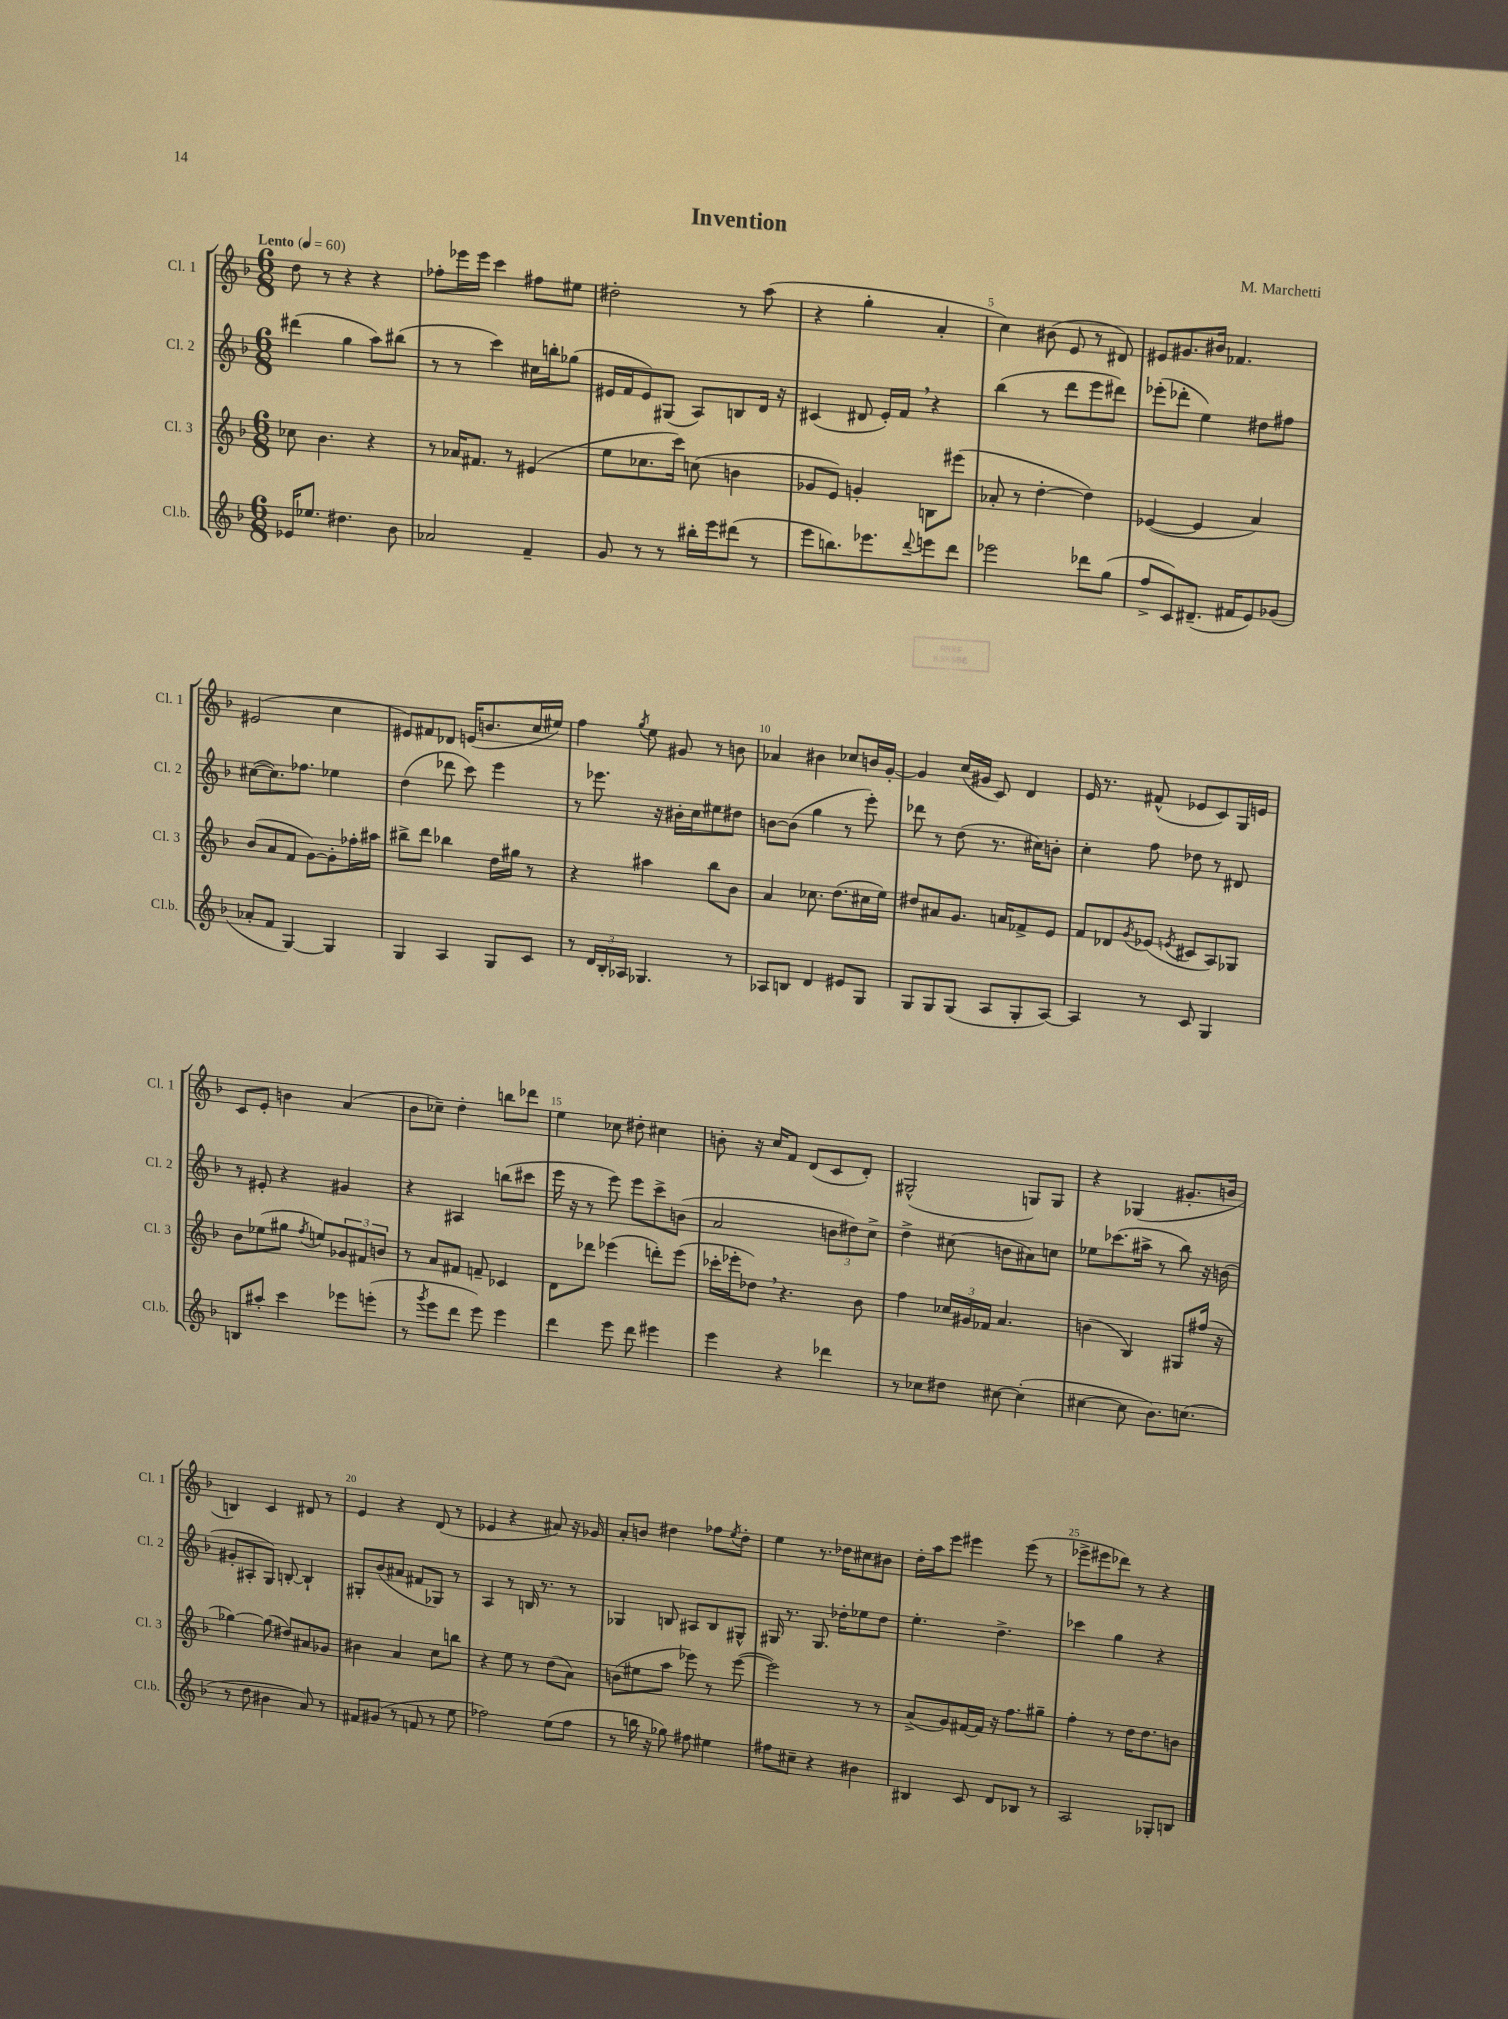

**kern	**kern	**kern	**kern
*staff4	*staff3	*staff2	*staff1
*clefG2	*clefG2	*clefG2	*clefG2
*k[b-]	*k[b-]	*k[b-]	*k[b-]
*M6/8	*M6/8	*M6/8	*M6/8
*MM60	*MM60	*MM60	*MM60
16e-/LK	8cc-\	(4ddd#\	8dd\
8.ee-/J	.	.	.
.	4.b-\	.	8r
4.dd#\	.	4gg\	4r
.	4r	8aa\L)	4r
8b-\	.	(8bb#\J	.
=	=	=	=
2a-/	8r	8r	8ff-'\L
.	16a-/LK	8r	16eee-\L
.	8.f#/J	.	16eee-\JJ
.	.	4ccc\)	4ccc\
.	8r	.	.
4f~/	(4e#/	16cc#\LL	8ff#\L
.	.	16bb'\J	.
.	.	(8gg-\J	8ee#\J
=	=	=	=
8g/	8ee\L	16e#/LL	2dd#'\
.	.	16f/J	.
8r	8.cc-\	8e#/)	.
8r	.	(8G#/J	.
.	16ccc\Jk)	.	.
16bb#'\LL	(8cc\	8A/L)	.
16eee\J	.	.	.
(8ddd#\J	4b\	8B/	8r
8r	.	16d/Jk	(8aa\
.	.	16r	.
=	=	=	=
8eee\L	8g-/L	(4c#/	4r
8.bb\)	8e/J)	.	.
.	4g'/	8d#/	4gg'\
8.eee-\	.	.	.
.	.	16e'/LL)	.
.	.	16f/JJ	.
8qqddd/	.	.	.
8eee\	8B\L	4r	4a'/
8ddd\J	(8eee#\J	.	.
=	=	=	=
2eee-\	8a-'/	(4bb-\	4cc\)
.	8r	.	.
.	[4dd'\	8r	(8b#\
.	.	8ddd\L	8e/
8ddd-\L	4dd\])	8eee\	8r
(8gg\J	.	8ddd#\J)	8d#/)
=	=	=	=
8ff^/L	([4e-/	(8eee-'\L	8e#/L
8c/)	.	8ddd-'\J	8.g#/
(8.d#~/J	4e-/]	4ee\)	.
.	.	.	16b#/Jk
.	.	.	4.f-/
16f#/LK	.	.	.
8e/)	4a/)	8dd#\L	.
(8g-/J	.	8ff#\J	.
=	=	=	=
8a-'/L	(8b-/L	([8cc#\L	(2e#/
8f/J	8a/	8.cc#\])	.
[4G/)	8f/J	.	.
.	.	8.ff-\J	.
.	[8g\L)	.	.
4G/]	8g'\]	4ee-\	4cc\
.	16ff-'\L	.	.
.	16aa#\JJ	.	.
=	=	=	=
4G/	8bb#^\L	(4dd\	8e#/L)
.	8ddd\J	.	8f#/
4A/	4bb-\	8ddd-\	8d-/J
.	.	8ccc\)	(16e/LK
.	.	.	8.b/
8G/L	16dd\LL	4eee\	.
.	16gg#\JJ	.	.
8c/J	8r	.	16cc/L
.	.	.	16ee#/JJ)
=	=	=	=
8r	4r	8r	4ff\
24d/LL	.	8.eee-\	.
24B-'/	.	.	.
24A-/JJ	.	.	.
.	.	.	8qgg/
4.G-/	4aa#\	.	8ee\
.	.	16r	.
.	.	16b#'\LL	8g#/
.	.	16cc\J	.
.	8bb-\L	8ee#\	8r
8r	8b-\J	8dd#\J	8b\
=	=	=	=
8A-/L	4a/	[8b\L	4a-/
8B/J	.	(8b\]J	.
4d/	8.cc-\	4gg\	4b#\
.	(8.dd\L	.	.
8e#/L	.	8r	8cc-/L
8G/J	16cc#\L	8eee'\)	16b/L
.	16ee\JJ)	.	[16g'/JJ
=	=	=	=
8G/L	8dd#/L	8ddd-\	4g/]
8G/	8a#/	8r	.
(8G/J	8.g/J	(8dd\	(16cc/LL
.	.	.	16g#/JJ
8A/L	.	8.r	8c/)
.	16a/LK	.	.
8G'/	8f-^/	.	4d/
.	.	16cc#\LK)	.
[8A/J)	8e/J	8b'\J	.
=	=	=	=
4A/]	8f/L	4cc'\	16e/
.	.	.	8.r
.	8d-/	.	.
.	8qg/	.	.
8r	(8e-/J	8ff\	(8f#^^/
.	8qe/	.	.
8c/	8c#/L	8dd-\	8e-/L
4G/	8A/)	8r	8c/)
.	8G-/J	8d#/	16G/L
.	.	.	16e/JJ
=	=	=	=
8B/L	8b-\L	8r	8c/L
8aa#'/J	(8ee-\	8e#'/	8e'/J
4ccc\	8gg#\J	4r	4b\
.	8qff/	.	.
.	8ee/L)	.	.
8eee-\L	12g-/	4g#/	(4a/
.	12f#/	.	.
(8eee'\J	.	.	.
.	12b/J	.	.
=	=	=	=
8r	8r	4r	8b-\L
8qggg/	.	.	.
8eee\L	8a/L	.	8cc-~\J)
8ddd\J	8f#/J	4A#/	4dd'\
8eee\)	8f~/	.	.
4eee\	4c-/	(8bb\L	8bb\L
.	.	8ccc#\J	8ddd-\J
=	=	=	=
4ddd\	8d\L	16eee\	4ee\
.	.	16r	.
.	8ddd-\J	8r	.
8eee\	(4eee-\	8eee\)	8cc-\
8ddd\	.	8eee\L	8dd#'\
4eee#\	8ddd'\L)	8ccc^\	4cc#\
.	(8eee-\J	(8b\J	.
=	=	=	=
4eee\	16ccc-'\LL	2a/	8b'\
.	16eee-'\J	.	.
.	8dd-\J)	.	16r
.	.	.	16cc/LK
4r	4.r	.	8f/J
.	.	.	(8d/L
4ddd-\	.	12b\L	8c/
.	.	12dd#\)	.
.	8b-\	.	8d'/J)
.	.	12cc^\J	.
=	=	=	=
8r	4ff\	4dd^\	(2G#^^/
8cc-\L	.	.	.
8dd#\J	24cc-/LL	(8cc#\	.
.	24g#/	.	.
.	24f-/JJ	.	.
[8cc#\	4.a/	8b\L	.
(4cc#'\]	.	8a#\)	8G/L)
.	.	8cc\J	8G/J
=	=	=	=
[4cc#\	(4b\	8ee-\L	4r
.	.	(8.ccc-\	.
8cc#\]	4B-/)	.	(4G-/
.	.	16aa#^\Jk	.
8.b-\L)	.	8r	.
.	8G#/L	8bb-\)	8.g#'/L
(8.cc\J	.	.	.
.	(16ff#/Jk	16r	.
.	16r	(16b\	16b/Jk
=	=	=	=
8r	[4gg-\)	8g#'/L	4B/)
8dd\	.	8A#'/	.
4b#\	(8gg-\]	8G/J)	4c/
.	8dd#/L)	[8B'/	.
8a/)	8a#/	4B`/]	8d#/
8r	8g-/J	.	8r
=	=	=	=
8f#/L	4b#\	8G#'/L	4e/
(8g#/J	.	(8b-/	.
8r	4a/	8a#/J	4r
8f/	.	8f#/L	.
8r	8cc\L	8G-/J)	(8d/
8ee\	8bb\J	8r	8r
=	=	=	=
2ff-\)	4r	4A/	4e-/
.	8ee\	8r	4r
.	8r	16B/	.
.	.	8.r	.
(8ee\L	(8dd\L	.	8a#/)
8ff-\J	8a\J)	8r	16r
.	.	.	16g-/
=	=	=	=
8r	(8b\L	4G-/	8a'/L
16bb\	8ee#\	.	8b/J
16r	.	.	.
8gg-\)	8aa\J	8B/	4dd#\
8ff#\	8eee-\)	8A#/L	.
4ee#\	8r	8B/	8ff-\L
.	.	.	8qee/
.	([8eee-\	8G#^^/J	8dd#'\J
=	=	=	=
8ff#\L	2eee-\])	16G#/	4ee\
.	.	8.r	.
8cc#~\J	.	.	.
4r	.	8.G#/	8.r
.	.	16dd-'\LK	16dd-\LK
4b#\	8r	8ee-\	8cc#\
.	8r	8dd-\J	8b#\J
=	=	=	=
4B#/	(8a^/L	4.ee'\	16dd'\LL
.	.	.	16aa\J
.	8g/)	.	8eee\J
8c/	[16f#/L	.	4eee#\
.	16f#/]JJ	.	.
8d/L	16r	4.dd^\	.
.	8.ff\L	.	.
8B-/J	.	.	(8eee#\
8r	8gg#~\J	.	8r
=	=	=	=
2A/	4ff'\	4ccc-\	8eee-^\L
.	.	.	8eee#\
.	8r	4gg\	8ddd-\J)
.	16dd\LK	.	8r
.	8.dd\	.	.
8G-'/L	.	4r	4r
8B/J	8b\J	.	.
==	==	==	==
*-	*-	*-	*-
